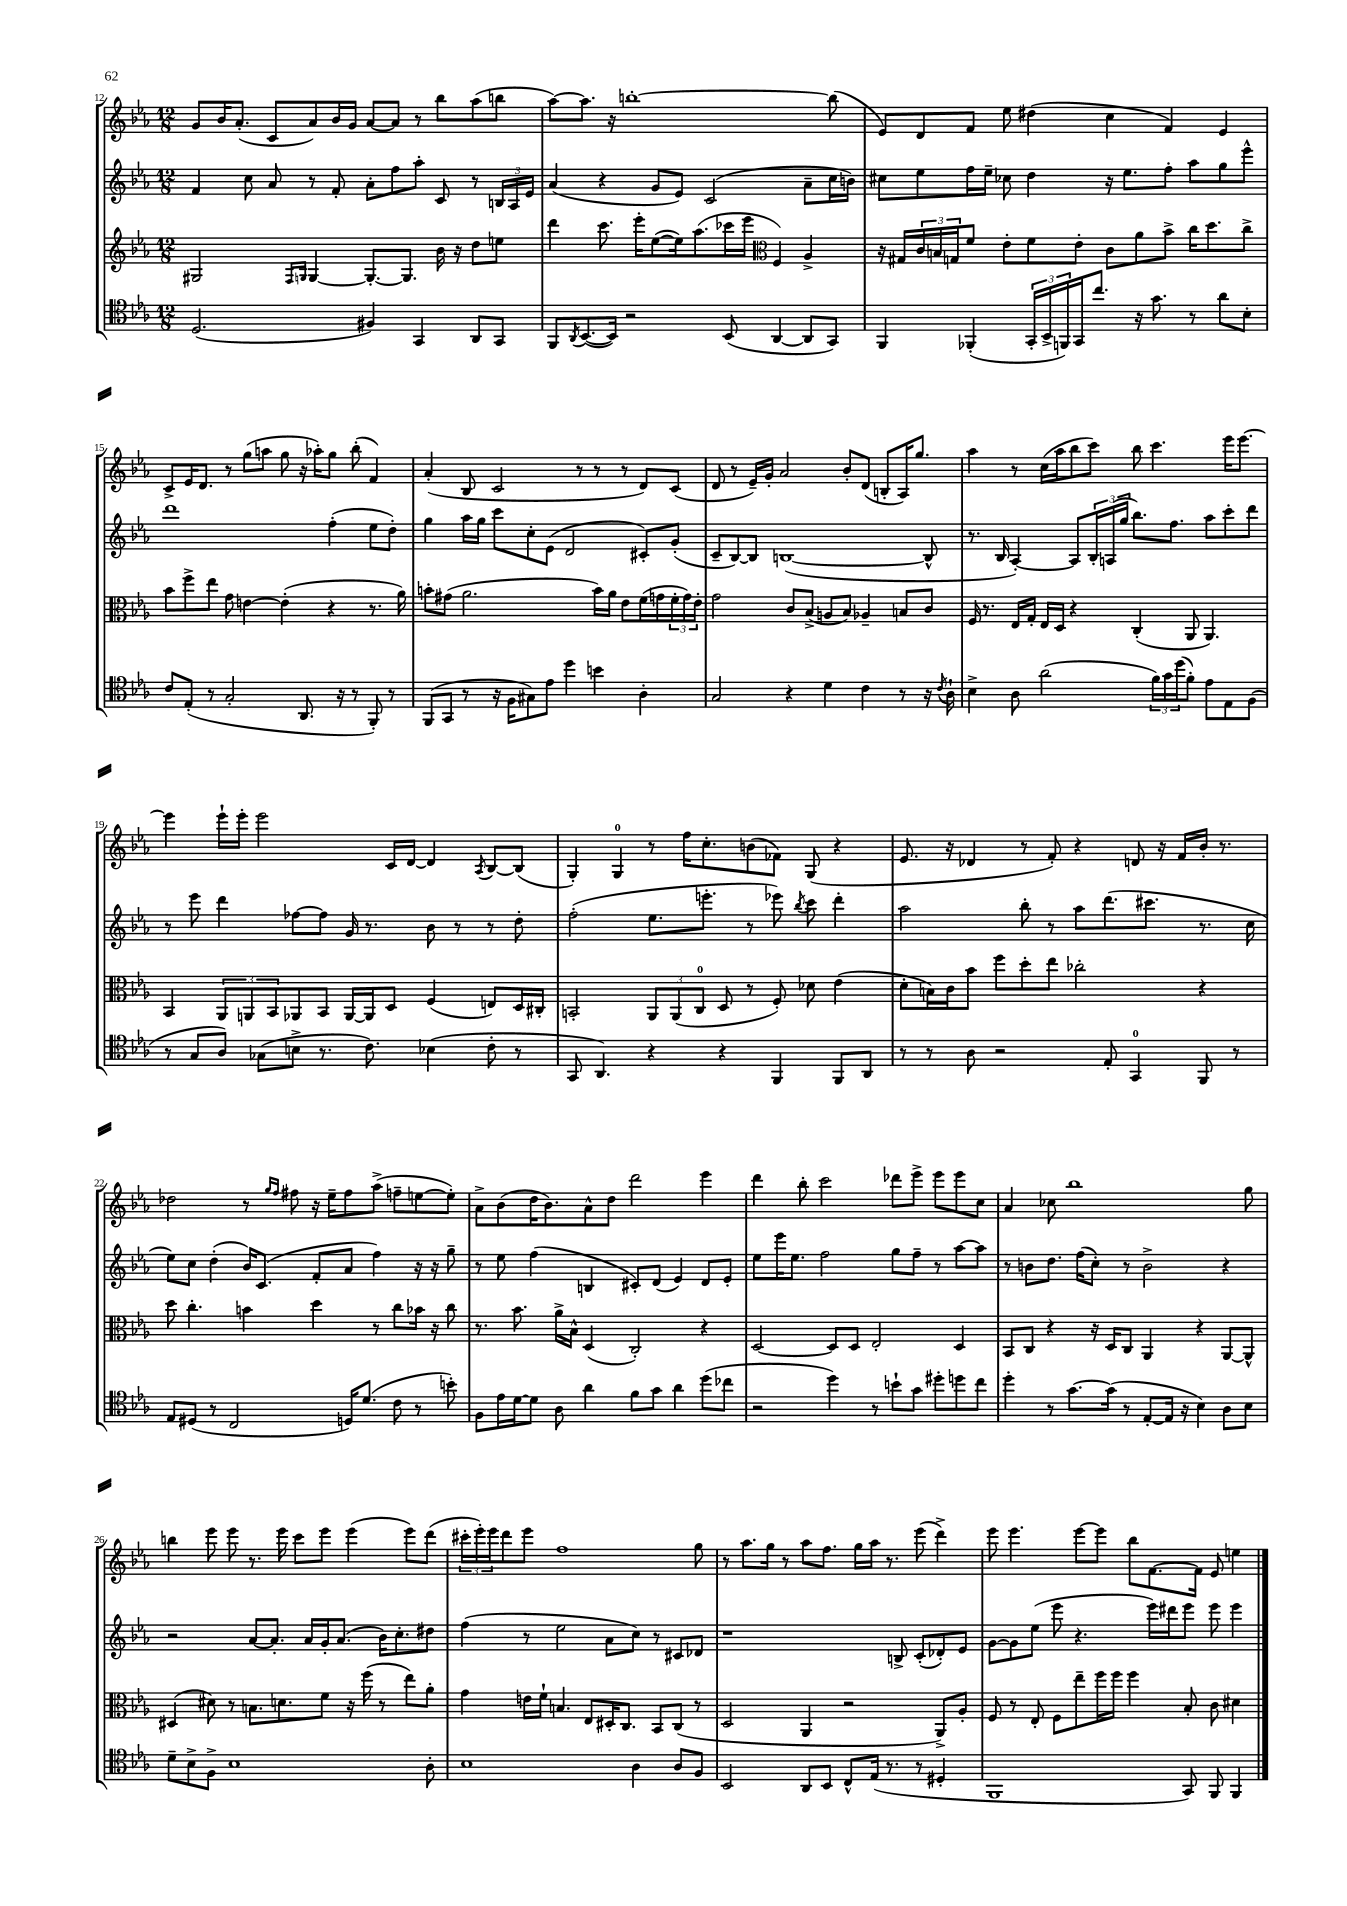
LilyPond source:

<<
\new StaffGroup <<
\new Staff = "s0" {
    \clef treble \key ees \major \numericTimeSignature \time 12/8
    g'8 bes'16 aes'8.-.( c'8 aes'8) bes'16 g'16 aes'8~ aes'8 r8 bes''8 aes''8( b''8 |
    aes''8~) aes''8. r16 b''1~-. b''8( |
    ees'8) d'8 f'8 ees''8 dis''4( c''4 f'4) ees'4 |
    c'8-> ees'16 d'8. r8 g''8( a''8 g''8 r16 aes''16-.) g''8 bes''8-.( f'4) |
    aes'4-.( bes8 c'2 r8 r8 r8 d'8) c'8( |
    d'8 r8 ees'16--) g'16-. aes'2 bes'8-. d'8( b8-. aes16) g''8. |
    aes''4 r8 c''16( aes''16 bes''8 c'''8) bes''8 c'''4. ees'''16 ees'''8.~ |
    ees'''4 ees'''16-! ees'''16-. ees'''2 c'16 d'16~ d'4 \acciaccatura { aes8 } bes8~ bes8( |
    g4-.) g4-0 r8 f''16 c''8.-. b'8( fes'8) g8( r4 |
    ees'8. r16 des'4 r8 f'8-.) r4 d'8 r16 f'16 bes'16-. r8. |
    des''2 r8 \grace { g''16 f''16 } fis''8 r16 ees''16-- fis''8 aes''8->( f''8-- e''8~ e''8-.) |
    aes'8-> bes'8( d''16 bes'8.) aes'8-^ d''8 d'''2 ees'''4 |
    d'''4 bes''8-. c'''2 des'''8 ees'''8-> ees'''8 ees'''8 c''8 |
    aes'4 ces''8 bes''1 g''8 |
    b''4 ees'''8 ees'''8 r8. ees'''16 c'''8 ees'''8 ees'''4( ees'''8) d'''8( |
    \tuplet 3/2 { cis'''16-. ees'''16-.) ees'''16 } d'''8 ees'''8 f''1 g''8 |
    r8 aes''8. g''16 r8 aes''8 f''8. g''16 aes''16 r8. ees'''8( d'''4->) |
    ees'''8 ees'''4. ees'''8~ ees'''8 bes''8 f'8.~ f'16 ees'8 e''4 \bar "|." |
}
\new Staff = "s1" {
    \clef treble \key ees \major \numericTimeSignature \time 12/8
    f'4 c''8 aes'8 r8 f'8-. aes'8-. f''8 aes''8-. c'8 r8 \tuplet 3/2 { b16 aes16 ees'16 } |
    aes'4( r4 g'8 ees'8) c'2( aes'8-- c''16 b'16) |
    cis''8 ees''8 f''16 ees''16-- ces''8 d''4 r16 ees''8. f''8-. aes''8 g''8 ees'''8-^ |
    d'''1 f''4-.( ees''8 d''8-.) |
    g''4 aes''16 g''16 c'''8 c''8-. ees'8( d'2 cis'8-.) g'8-.( |
    c'8-- bes8~) bes8 b1~( b8-^ |
    r8. bes16 aes4~-.) aes8 \tuplet 3/2 { bes16-. a16( g''16 } bes''8.) f''8. aes''8 c'''8-. d'''8 |
    r8 ees'''8 d'''4 fes''8~ fes''8 g'16 r8. bes'8 r8 r8 d''8-. |
    f''2-.( ees''8. e'''8.-. r8 ees'''8) \acciaccatura { bes''8 } c'''8 d'''4-. |
    aes''2 bes''8-. r8 aes''8 d'''8.( cis'''8. r8. c''16 |
    ees''8) c''8 d''4-.( bes'16) c'8.( f'8-. aes'8 f''4) r16 r16 g''8-- |
    r8 ees''8 f''4( b4 cis'8-.) d'8( ees'4) d'8 ees'8-. |
    ees''8 ees'''16 ees''8. f''2 g''8 f''8-- r8 aes''8~ aes''8 |
    r8 b'8 d''8. f''16( c''8-.) r8 b'2-> r4 |
    r2 aes'8~ aes'8.-. aes'16 g'16-. aes'8.( bes'16) c''8.-. dis''8 |
    f''4( r8 ees''2 aes'8 c''8) r8 cis'8 des'8 |
    r1 b8-> c'8-.( des'8-.) ees'8 |
    g'8~ g'8 ees''8( ees'''8 r4. ees'''16) dis'''16 ees'''8 ees'''8 ees'''4 \bar "|." |
}
\new Staff = "s2" {
    \clef treble \key ees \major \numericTimeSignature \time 12/8
    gis2 \grace { f16 g16 } g4~ g8.~-. g8. bes'16 r16 d''8 e''8 |
    d'''4 c'''8. ees'''16-. ees''8~( ees''16) aes''8.( ces'''16 ees'''16 \clef alto f4) aes4-> |
    r16 gis16 \tuplet 3/2 { c'16 b16 g16 } f'8 ees'8-. f'8 ees'8-. c'8 aes'8 bes'8-> c''16 d''8. c''8-> |
    bes'8 f''8-> ees''8 g'8 e'4~ e'4-.( r4 r8. aes'16) |
    b'8-. gis'8( aes'2. b'16) aes'16 ees'8 f'16( g'16 \tuplet 3/2 { f'16-. g'16) ees'16-. } |
    g'2 c'8 bes8->( a8 bes8) aes4-- b8 c'8 |
    f16 r8. ees16 g16-. ees16 d16 r4 c4-.( aes,8 aes,4.) |
    bes,4 \tuplet 3/2 { aes,8 a,8 bes,8 } aes,8 bes,8 aes,16~ aes,16 d8 f4( e8) d16 cis16-. |
    b,2-. \tuplet 3/2 { aes,8 aes,8( c8-0 } d8 r8 f8-.) des'8 ees'4( |
    d'8-. b16) c'16 bes'8 f''8 d''8-. ees''8 ces''2-. r4 |
    d''8 c''4.-. b'4 d''4 r8 c''8 bes'16 r16 c''8 |
    r8. bes'8. aes'16-> bes16-^ d4( c2-.) r4 |
    d2~ d8 d8 ees2-. d4 |
    bes,8 c8 r4 r16 d16 c8 aes,4 r4 aes,8~ aes,8-^ |
    dis4( dis'8) r8 b8. d'8. f'8 r16 f''16( r8 ees''8) aes'8-. |
    g'4 e'16 f'16-! b4. ees8 dis16-. c8. bes,8 c8( r8 |
    d2 aes,4 r2 aes,8->) aes8-. |
    f8 r8 ees8-. f8 ees''8-- f''16 f''16 f''4 bes8-. c'8 dis'4 \bar "|." |
}
\new Staff = "s3" {
    \clef tenor \key ees \major \numericTimeSignature \time 12/8
    d2.( fis4) g,4 aes,8 g,8 |
    f,8 \acciaccatura { aes,8 } bes,8.~( bes,16) r2 bes,8( aes,4~ aes,8 g,8) |
    f,4 fes,4-.( \tuplet 3/2 { g,16-. bes,16-> f,16) } g,16 c''8. r16 g'8. r8 aes'8 bes8-. |
    c'8 ees8-.( r8 g2-. aes,8. r16 r8 f,8-.) r8 |
    f,8( g,8 r8 r16 f16 gis8) ees'8 d''4 b'4 aes4-. |
    g2 r4 d'4 c'4 r8 r16 \acciaccatura { c'8 } aes16-! |
    bes4-> aes8 aes'2( \tuplet 3/2 { f'16) g'16 d''16( } f'8-.) ees'8 ees8 f8( |
    r8 g8 aes8) ges8( b8-> r8. c'8.) bes4( c'8-. r8 |
    g,8 aes,4.) r4 r4 f,4 f,8 aes,8 |
    r8 r8 aes8 r2 ees8-. g,4-0 f,8 r8 |
    ees8 dis8( r8 c2 d16) d'8.( c'8 r8 b'8-.) |
    f8 ees'16 d'16~ d'8 aes8 aes'4 f'8 g'8 aes'4 d''8( ces''8 |
    r2 d''4) r8 b'8-! g'8 dis''8-. d''8 c''8 |
    d''4-. r8 g'8.~ g'16( r8 ees8~-. ees16 r16 bes4) aes8 bes8 |
    d'8-- bes8-> f8-> bes1 aes8-. |
    bes1 aes4 aes8 f8 |
    bes,2 aes,8 bes,8 c8-^ ees16( r8. r8 dis4-. |
    f,1 g,8) f,8 f,4 \bar "|." |
}
>>
>>
\layout { \context { \Score currentBarNumber = #12 } }
